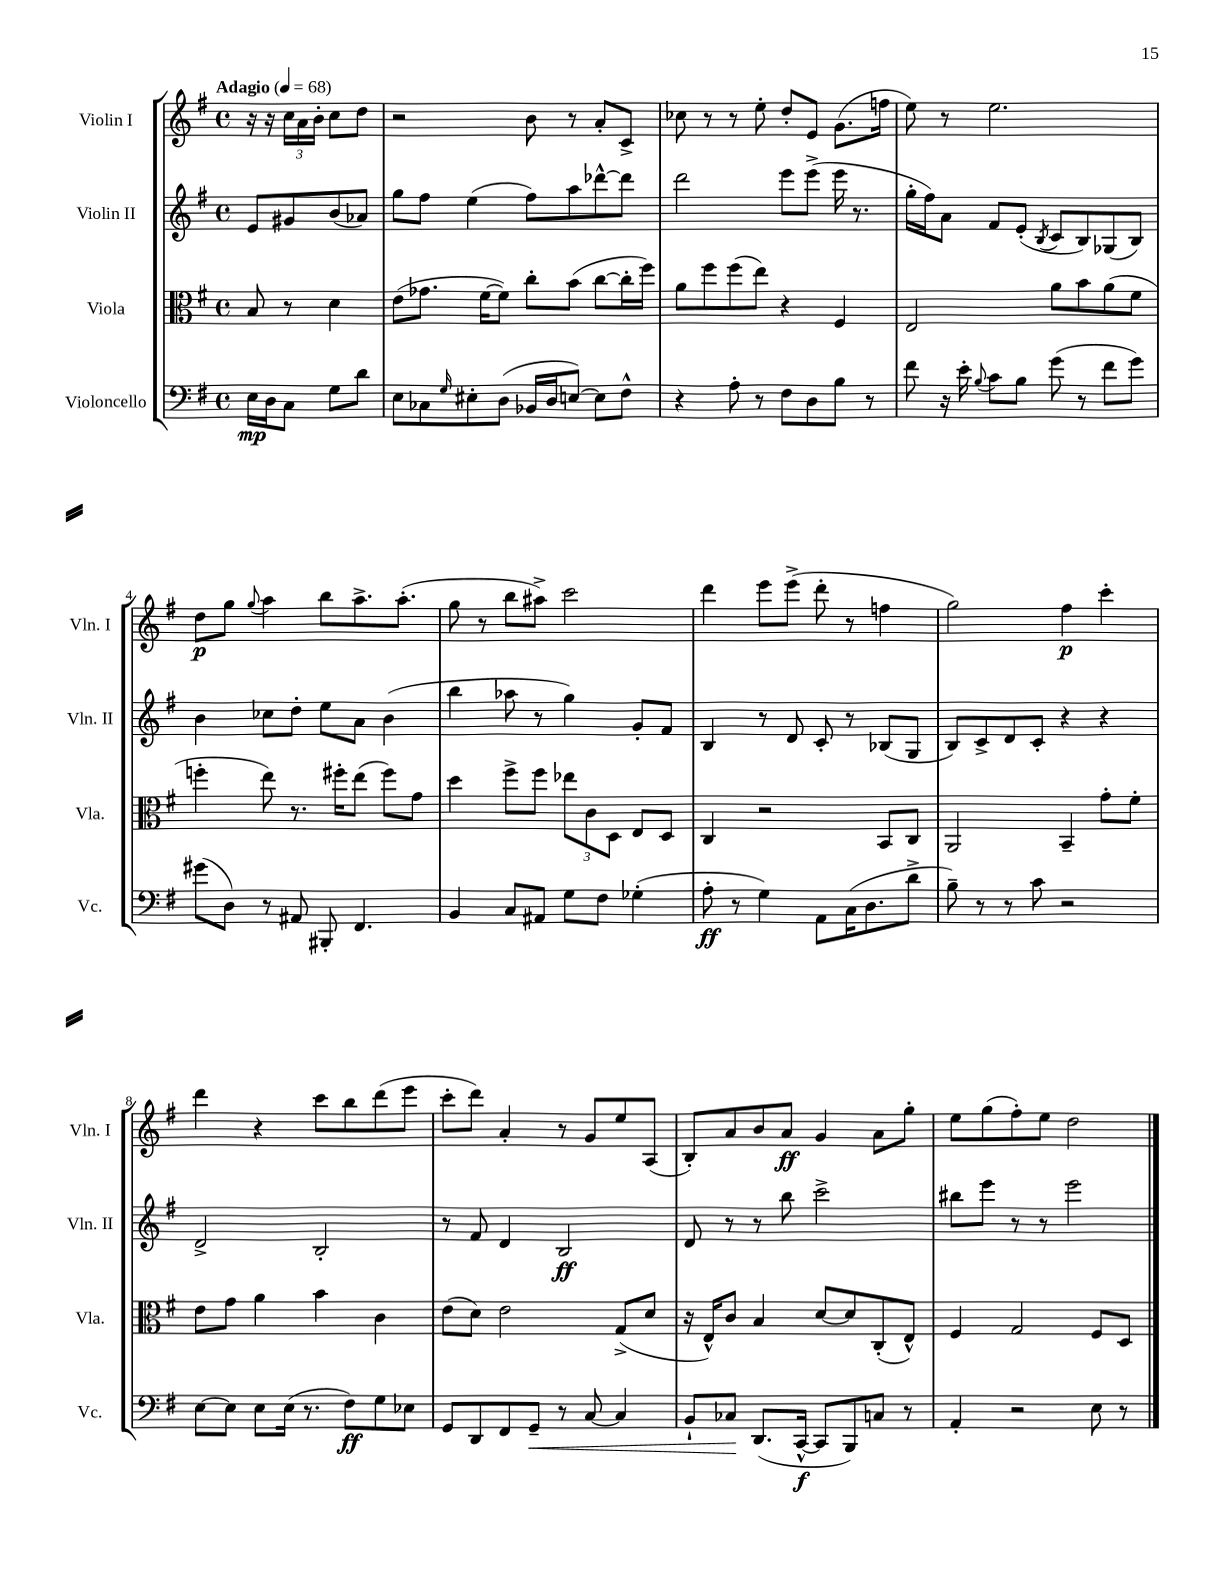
<<
\new StaffGroup <<
\new Staff = "s0" \with { instrumentName = "Violin I" shortInstrumentName = "Vln. I" } {
    \clef treble \key g \major \defaultTimeSignature \time 4/4 \partial 2 \tempo "Adagio" 4 = 68
    r16 r16 \tuplet 3/2 { c''16 a'16 b'16-. } c''8 d''8 |
    r2 b'8 r8 a'8-. c'8-> |
    ces''8 r8 r8 e''8-. d''8-. e'8 g'8.( f''16 |
    e''8) r8 e''2. |
    d''8\p g''8 \appoggiatura { g''8 } a''4 b''8 a''8.-> a''8.-.( |
    g''8 r8 b''8 ais''8->) c'''2 |
    d'''4 e'''8 e'''8->( d'''8-. r8 f''4 |
    g''2) fis''4\p c'''4-. |
    d'''4 r4 c'''8 b''8 d'''8( e'''8 |
    c'''8-. d'''8) a'4-. r8 g'8 e''8 a8( |
    b8-.) a'8 b'8 a'8\ff g'4 a'8 g''8-. |
    e''8 g''8( fis''8-.) e''8 d''2 \bar "|." |
}
\new Staff = "s1" \with { instrumentName = "Violin II" shortInstrumentName = "Vln. II" } {
    \clef treble \key g \major \defaultTimeSignature \time 4/4 \partial 2
    e'8 gis'8 b'8( aes'8) |
    g''8 fis''8 e''4( fis''8) a''8 des'''8~-^ des'''8 |
    d'''2 e'''8 e'''8->( e'''16 r8. |
    g''16-. fis''16) a'8 fis'8 e'8-.( \acciaccatura { b8 } c'8 b8) ges8( b8) |
    b'4 ces''8 d''8-. e''8 a'8 b'4( |
    b''4 aes''8 r8 g''4) g'8-. fis'8 |
    b4 r8 d'8 c'8-. r8 bes8( g8 |
    b8) c'8-> d'8 c'8-. r4 r4 |
    d'2-> b2-. |
    r8 fis'8 d'4 b2\ff |
    d'8 r8 r8 b''8 c'''2-> |
    bis''8 e'''8 r8 r8 e'''2 \bar "|." |
}
\new Staff = "s2" \with { instrumentName = "Viola" shortInstrumentName = "Vla." } {
    \clef alto \key g \major \defaultTimeSignature \time 4/4 \partial 2
    b8 r8 d'4 |
    e'8( ges'8. fis'16~ fis'8) c''8-. b'8( c''8~ c''16-. fis''16) |
    a'8 fis''8 fis''8( e''8) r4 fis4 |
    e2 a'8 b'8 a'8( fis'8 |
    f''4-. e''8) r8. fis''16-. e''8( fis''8) g'8 |
    d''4 fis''8-> fis''8 \tuplet 3/2 { ees''8 c'8 d8 } e8 d8 |
    c4 r2 b,8 c8 |
    a,2 b,4-- g'8-. fis'8-. |
    e'8 g'8 a'4 b'4 c'4 |
    e'8( d'8) e'2 g8->( d'8 |
    r16 e16-^) c'8 b4 d'8~ d'8 c8-.( e8-^) |
    fis4 g2 fis8 d8 \bar "|." |
}
\new Staff = "s3" \with { instrumentName = "Violoncello" shortInstrumentName = "Vc." } {
    \clef bass \key g \major \defaultTimeSignature \time 4/4 \partial 2
    e16\mp d16 c8 g8 d'8 |
    e8 ces8 \grace { g16 } eis8-. d8( bes,16 d16 e8~) e8 fis8-^ |
    r4 a8-. r8 fis8 d8 b8 r8 |
    fis'8 r16 e'16-. \appoggiatura { b8 } c'8 b8 g'8( r8 fis'8 g'8) |
    gis'8( d8) r8 ais,8 bis,,8-. fis,4. |
    b,4 c8 ais,8 g8 fis8 ges4-.( |
    a8-.\ff r8 g4) a,8 c16( d8. d'8-> |
    b8--) r8 r8 c'8 r2 |
    e8~ e8 e8 e16( r8. fis8\ff) g8 ees8 |
    g,8 d,8 fis,8 g,8--\< r8 c8~ c4 |
    b,8-! ces8\! d,8.( c,16~-^\f c,8 b,,8) c8 r8 |
    a,4-. r2 e8 r8 \bar "|." |
}
>>
>>
